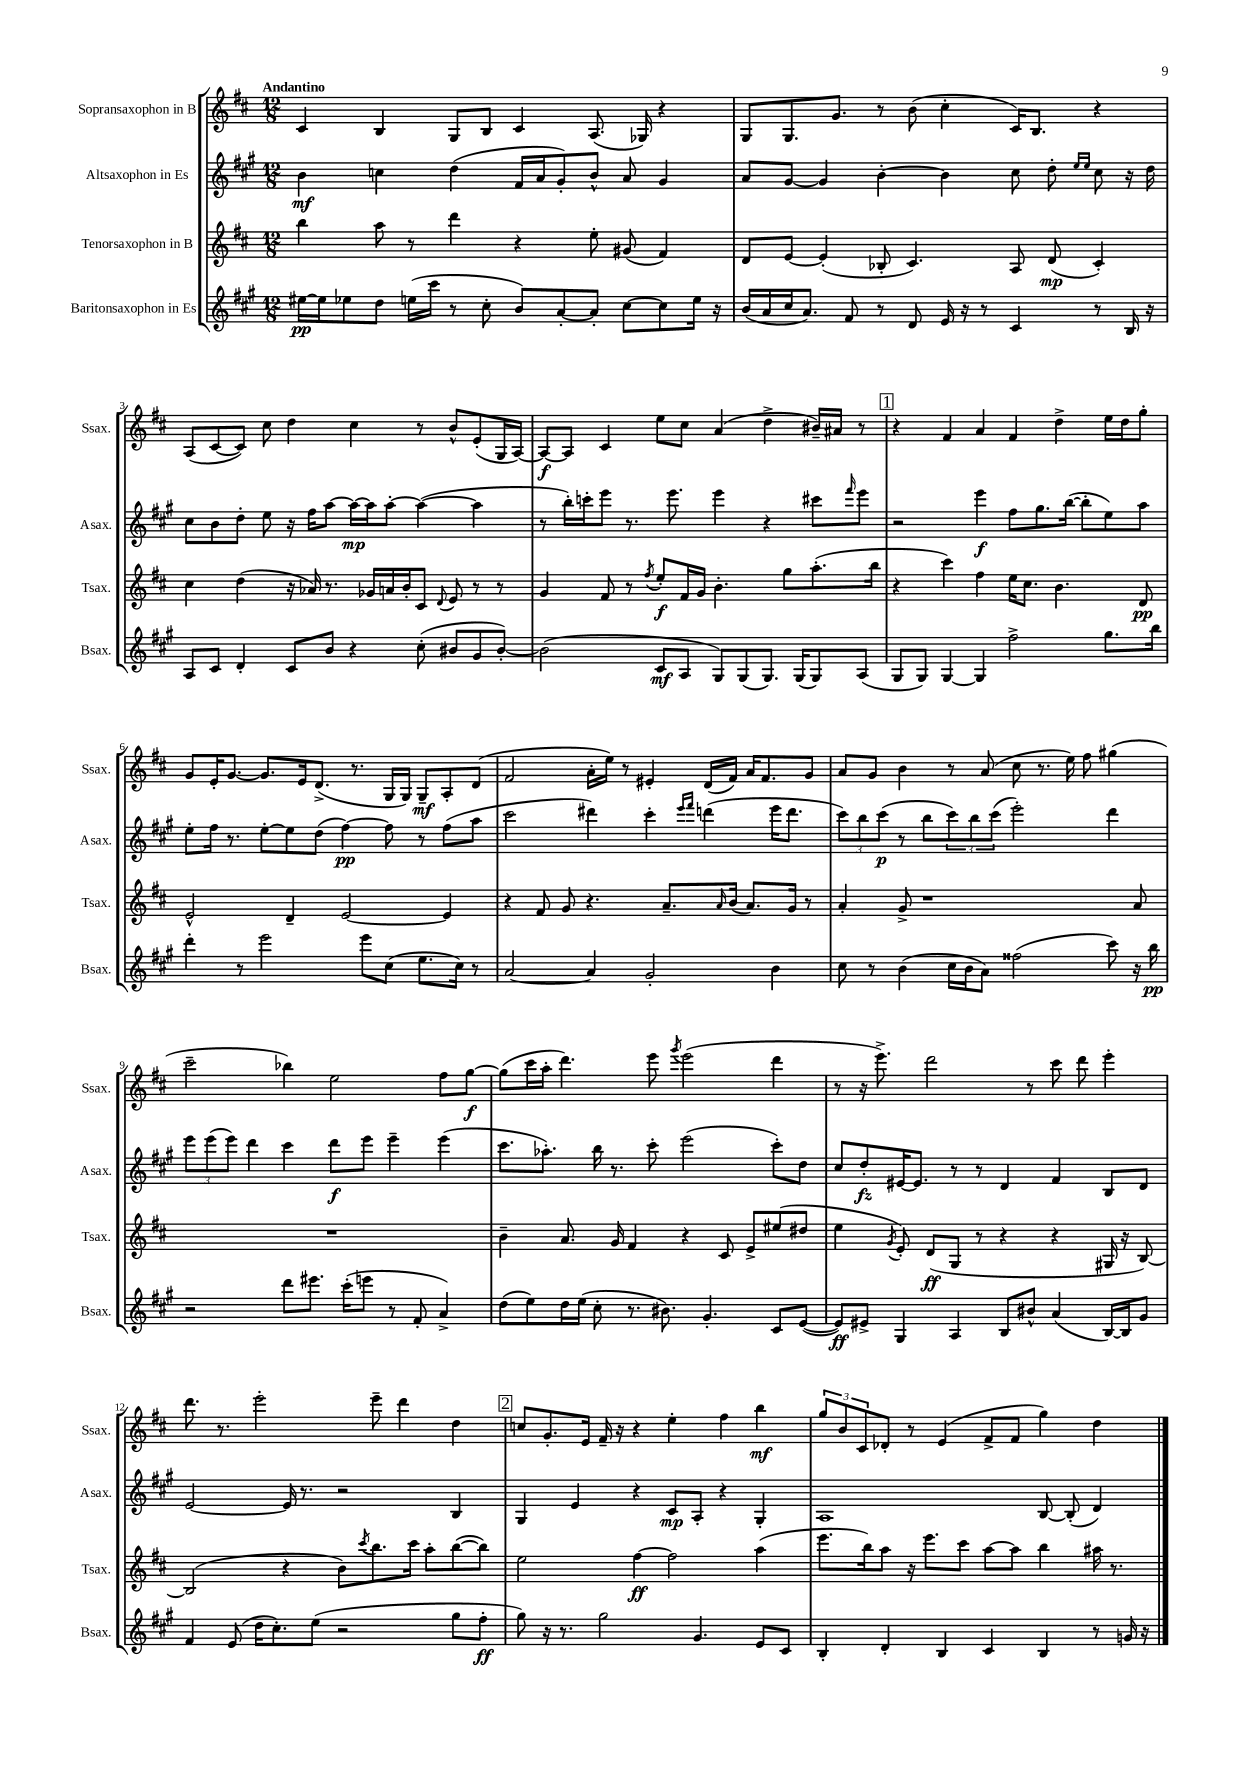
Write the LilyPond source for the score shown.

<<
\new StaffGroup <<
\new Staff = "s0" \with { instrumentName = "Sopransaxophon in B" shortInstrumentName = "Ssax." } {
    \clef treble \key d \major \numericTimeSignature \time 12/8 \tempo "Andantino"
    cis'4 b4 g8 b8 cis'4 a8.( ges16) r4 |
    g8 g8. g'8. r8 b'8( cis''4-. cis'16) b8. r4 |
    a8( cis'8~ cis'8) cis''8 d''4 cis''4 r8 b'8-^ e'8-.( g16 a16~) |
    a8~\f a8 cis'4 e''8 cis''8 a'4( d''4-> bis'16--) ais'16 r8 |
    \mark \markup { \box "1" } r4 fis'4 a'4 fis'4 d''4-> e''16 d''16 g''8-. |
    g'8 e'16-. g'8.~ g'8. e'16 d'8.->( r8. g16 g16) g8--\mf a8-. d'8( |
    fis'2 a'16-. e''16) r8 eis'4-. d'16( fis'16) a'16 fis'8. g'8 |
    a'8 g'8 b'4 r8 a'8( cis''8 r8. e''16) fis''8 gis''4( |
    cis'''2-- bes''4) e''2 fis''8 g''8~\f |
    g''8( cis'''16 a''16-. d'''4.) e'''8 \acciaccatura { g'''8 } e'''2( d'''4 |
    r8 r16 e'''8.->) d'''2 r8 cis'''8 d'''8 e'''4-. |
    d'''8. r8. e'''2-. e'''8-- d'''4 d''4 |
    \mark \markup { \box "2" } c''8 g'8.-. e'16 fis'16-- r16 r4 e''4-. fis''4 b''4\mf |
    \tuplet 3/2 { g''8 b'8 cis'8 } des'8-. r8 e'4( fis'8-> fis'8 g''4) d''4 \bar "|." |
}
\new Staff = "s1" \with { instrumentName = "Altsaxophon in Es" shortInstrumentName = "Asax." } {
    \clef treble \key a \major \numericTimeSignature \time 12/8
    b'4\mf c''4 d''4( fis'16 a'16 gis'8-.) b'8-^ a'8 gis'4 |
    a'8 gis'8~ gis'4 b'4~-. b'4 cis''8 d''8-. \grace { e''16 e''16 } cis''8 r16 d''16 |
    cis''8 b'8 d''8-. e''8 r16 fis''16 a''8~ a''16~\mp a''16 a''8~-. a''4~( a''4 |
    r8 b''16-.) c'''16-. e'''8 r8. e'''8. e'''4 r4 cis'''8 \grace { fis'''16 } e'''8 |
    \mark \markup { \box "1" } r2 e'''4\f fis''8 gis''8. b''16~( b''8-. e''8) a''8 |
    e''8-. fis''16 r8. e''8~-. e''8 d''8( fis''4~\pp) fis''8 r8 fis''8( a''8 |
    cis'''2 dis'''4) cis'''4-. \grace { e'''16 fis'''16 } d'''4( e'''16 d'''8. |
    \tuplet 3/2 { cis'''8) b''8 cis'''8\p( } r8 b''8 \tuplet 3/2 { cis'''8) b''8 cis'''8( } e'''2-.) d'''4 |
    \tuplet 3/2 { e'''8 e'''8( e'''8) } d'''4 cis'''4 d'''8\f e'''8 e'''4-- e'''4( |
    cis'''8. aes''8.-.) b''16 r8. cis'''8-. e'''2( cis'''8-.) d''8 |
    cis''8 d''8-.\fz eis'16~ eis'8. r8 r8 d'4 fis'4 b8 d'8 |
    e'2~ e'16 r8. r2 b4 |
    \mark \markup { \box "2" } gis4 e'4 r4 cis'8\mp a8-. r4 gis4-. |
    a1 b8~ b8-.( d'4) \bar "|." |
}
\new Staff = "s2" \with { instrumentName = "Tenorsaxophon in B" shortInstrumentName = "Tsax." } {
    \clef treble \key d \major \numericTimeSignature \time 12/8
    b''4 a''8 r8 d'''4 r4 e''8-. gis'8( fis'4) |
    d'8 e'8~ e'4-.( bes8-. cis'4.) a8 d'8\mp( cis'4-.) |
    cis''4 d''4( r16 aes'16) r8. ges'16 a'16 b'16-. cis'8 \appoggiatura { d'8 } e'8 r8 r8 |
    g'4 fis'8 r8 \acciaccatura { fis''8 } e''8-.\f fis'16 g'16 b'4.-. g''8 a''8.-.( b''16 |
    \mark \markup { \box "1" } r4 cis'''4) fis''4 e''16 cis''8. b'4. d'8\pp |
    e'2-^ d'4-- e'2~ e'4 |
    r4 fis'8 g'8 r4. a'8.-- \grace { a'16 } b'16( a'8.) g'16 r8 |
    a'4-. g'8-> r1 a'8 |
    R1. |
    b'4-- a'8. g'16 fis'4 r4 cis'8 e'8-> eis''8( dis''8 |
    e''4 \acciaccatura { g'8 } e'8-.) d'8\ff( g8 r8 r4 r4 gis16 r16 b8~) |
    b2( r4 b'8) \acciaccatura { cis'''8 } b''8. cis'''16 a''8-. b''8~( b''8) |
    \mark \markup { \box "2" } e''2 fis''4~\ff fis''2 a''4( |
    e'''8. b''16) a''8 r16 e'''8. cis'''8 a''8~ a''8 b''4 ais''16 r8. \bar "|." |
}
\new Staff = "s3" \with { instrumentName = "Baritonsaxophon in Es" shortInstrumentName = "Bsax." } {
    \clef treble \key a \major \numericTimeSignature \time 12/8
    eis''16~\pp eis''16 ees''8 d''8 e''16( cis'''16 r8 cis''8-. b'8) a'8~-. a'8-. cis''8~ cis''8 e''16 r16 |
    b'16( a'16 cis''16 a'8.) fis'8 r8 d'8 e'16 r16 r8 cis'4 r8 b16 r16 |
    a8 cis'8 d'4-. cis'8 b'8 r4 cis''8-.( bis'8 gis'8 bis'8~-.) |
    bis'2( cis'8\mf a8 gis8) gis8( gis8.) gis16( gis8) a8( |
    \mark \markup { \box "1" } gis8 gis8) gis4~ gis4 fis''2-> gis''8. b''16 |
    d'''4-. r8 e'''2 e'''8 cis''8( e''8. cis''16) r8 |
    a'2~ a'4 gis'2-. b'4 |
    cis''8 r8 b'4( cis''16 b'16 a'8) fisis''2( cis'''8) r16 b''16\pp |
    r2 d'''8 eis'''8. cis'''16-.( e'''8 r8 fis'8-. a'4->) |
    d''8( e''8) d''16 e''16( cis''8-. r8. bis'8.) gis'4.-. cis'8 e'8~( |
    e'8\ff) eis'8-> gis4 a4 b8 bis'8-^ a'4( b16~) b16 gis'8 |
    fis'4 e'8( d''16 cis''8.-.) e''8( r2 gis''8 fis''8-.\ff |
    \mark \markup { \box "2" } gis''8) r16 r8. gis''2 gis'4. e'8 cis'8 |
    b4-. d'4-. b4 cis'4 b4 r8 g'16 r16 \bar "|." |
}
>>
>>
